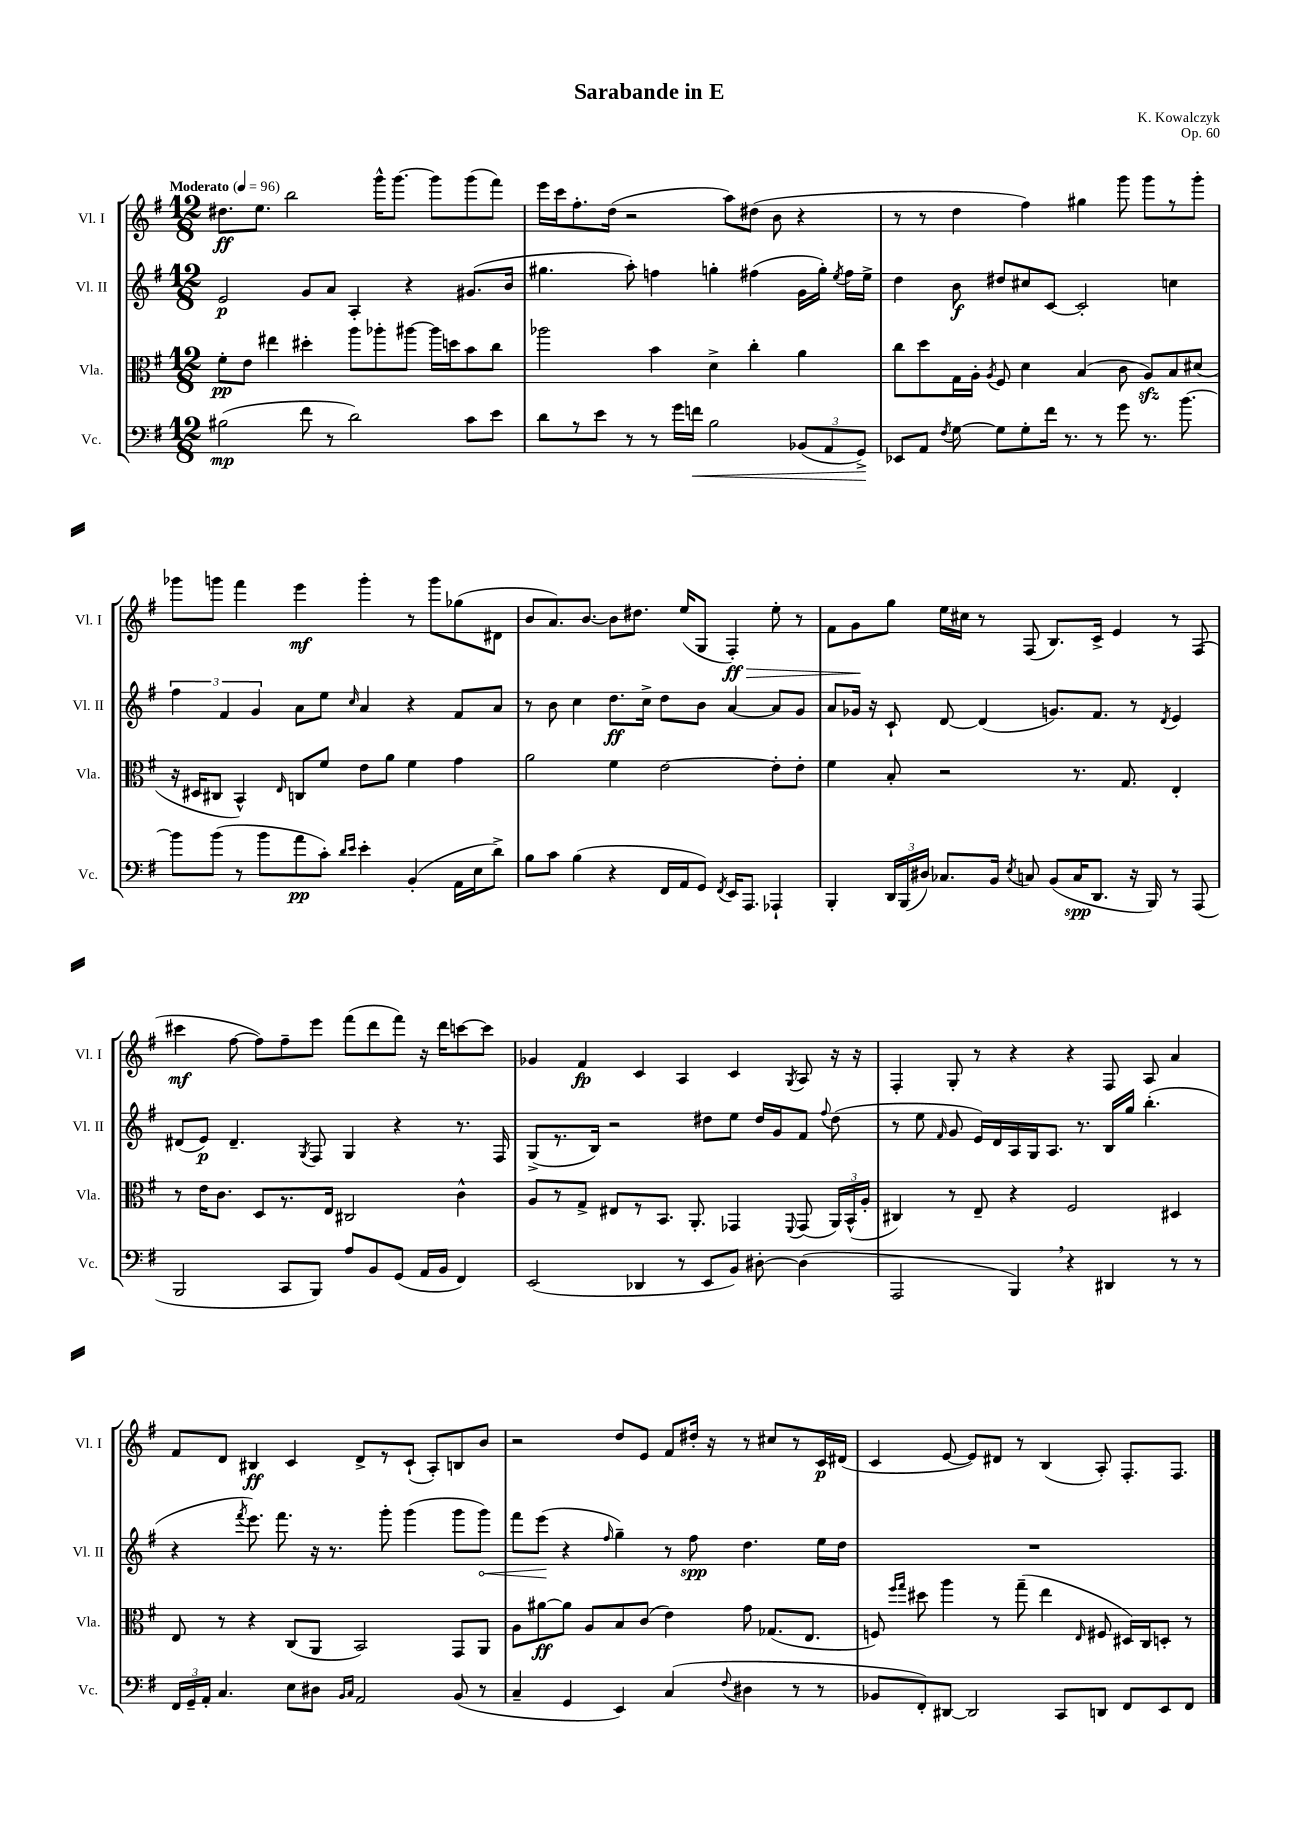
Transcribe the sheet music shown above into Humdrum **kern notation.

**kern	**kern	**kern	**kern
*staff4	*staff3	*staff2	*staff1
*clefF4	*clefC3	*clefG2	*clefG2
*k[f#]	*k[f#]	*k[f#]	*k[f#]
*M12/8	*M12/8	*M12/8	*M12/8
*MM96	*MM96	*MM96	*MM96
(2B#	8f#'	2e	8.dd#
.	8e	.	.
.	.	.	8.ee
.	4ee#	.	.
.	.	.	2bb
8f#	4dd#'	8g	.
8r	.	8a	.
2d)	8aa	4A'	.
.	8aa-'	.	16ggg^^
.	.	.	[8.ggg
.	[8aa#	4r	.
.	16aa#]	.	8ggg]
.	16dd	.	.
8c	8b	(8.g#	(8ggg
8e	8cc	.	8fff#)
.	.	16b	.
=	=	=	=
8d	2aa-	4.gg#	16eee
.	.	.	16ccc
8r	.	.	8.ff#'
8e	.	.	.
.	.	.	(16dd
8r	.	8aa')	2r
8r	4b	4ff	.
16g	.	.	.
16f	.	.	.
2B	4d^	4gg'	.
.	.	.	8aa)
.	4cc'	(4ff#	(8dd#
.	.	.	8b
(12BB-	4a	16g	4r
.	.	16gg')	.
12AA	.	.	.
.	.	8qee	.
.	.	16ff#	.
12GG^)	.	.	.
.	.	16ee^	.
=	=	=	=
8EE-	8cc	4dd	8r
8AA	8dd	.	8r
8qF#	.	.	.
[8G	16G	8b	4dd
.	16A'	.	.
.	8qA	.	.
8G]	8F#	8dd#	.
8G'	4d	8cc#	4ff#)
16f#	.	[8c	.
8.r	.	.	.
.	(4B	2c']	4gg#
8r	.	.	.
8g	8c	.	8ggg
8.r	8A)	.	8ggg
.	8B	4cc	8r
[8.b	.	.	.
.	(8d#	.	8ggg'
=	=	=	=
8b]	16r	6ff#	8ggg-
.	16D#	.	.
(8b	8C#	.	8ggg
.	.	6f#	.
8r	4BB^^)	.	4fff#
.	.	6g	.
8b	.	.	.
.	16qqE	.	.
8a	8C	8a	4eee
8c')	8f#	8ee	.
16qqd	.	.	.
16qqe	.	16qqcc	.
4e'	8e	4a	4ggg'
.	8a	.	.
(4BB'	4f#	4r	8r
.	.	.	8ggg
16AA	4g	8f#	(8gg-
16E	.	.	.
8d^)	.	8a	8d#
=	=	=	=
8B	2a	8r	8b
8c	.	8b	8.a)
(4B	.	4cc	.
.	.	.	[8.b
4r	4f#	8.dd	8b]
.	.	.	8.dd#
.	.	16cc^	.
16FF#	[2e	8dd	.
16AA	.	.	(16ee
8GG)	.	8b	8G
8qFF#	.	.	.
16EE	.	[4a	4F#')
8.AAA	.	.	.
4AAA-`	8e']	8a]	8ee'
.	8e'	8g	8r
=	=	=	=
4BBB'	4f#	8a	8f#
.	.	16g-	8g
.	.	16r	.
24DD	8B'	8c`	8gg
(24BBB	.	.	.
24D#)	.	.	.
8.C-	2r	[8d	16ee
.	.	.	16cc#
.	.	(4d]	8r
16BB	.	.	.
8qE	.	.	.
8C	.	.	(8F#
(8BB	.	8.g)	8.B)
16C	8.r	.	.
8.DD	.	8.f#	16c^
.	.	.	4e
.	8.G	.	.
16r	.	8r	.
16BBB)	.	.	.
.	.	8qd	.
8r	4E'	4e	8r
(8AAA	.	.	(8F#
=	=	=	=
2BBB	8r	(8d#	4ccc#
.	16e	8e)	.
.	8.c	.	.
.	.	4.d#~	[8ff#
.	8D	.	8ff#])
8CC	8.r	.	8ff#~
.	.	8qG	.
8BBB)	.	8F#	8eee
.	16E	.	.
8A	2C#	4G	(8fff#
8BB	.	.	8ddd
(8GG	.	4r	8fff#)
16AA	.	.	16r
16BB	.	.	16ddd
4FF#)	4c^^	8.r	[8ccc
.	.	.	8ccc]
.	.	16F#	.
=	=	=	=
(2EE	8A	(8G^	4g-
.	8r	8.r	.
.	8G^	.	4f#
.	.	16B)	.
.	8E#	2r	.
4DD-	8r	.	4c
.	8.BB	.	.
8r	.	.	4A
.	8.AA'	.	.
8EE	.	8dd#	.
8BB)	4GG-	8ee	4c
[8D#'	.	16dd#	.
.	.	16g	.
.	8qqFF#	.	8qG
(4D#]	(8GG-	8f#	8A
.	.	8qqff#	.
.	24AA)	(8dd#	16r
.	(24BB^^	.	.
.	.	.	16r
.	24A'	.	.
=	=	=	=
2AAA	4C#)	8r	4F#'
.	.	8ee	.
.	.	16qqf#	.
.	8r	8g	8G'
.	8E~	16e)	8r
.	.	16d	.
4BBB)	4r	16A	4r
.	.	16G	.
.	.	8.A	.
4r	2F#	.	4r
.	.	8.r	.
4DD#	.	16B	8F#
.	.	16gg	.
.	.	(4.bb'	8A
8r	4D#	.	4a
8r	.	.	.
=	=	=	=
24FF#	8E	4r	8f#
24GG~	.	.	.
24AA'	.	.	.
4.C	8r	.	8d
.	.	8qfff#	.
.	4r	8.eee)	4B#
.	.	8.fff#	.
8E	(8C	.	4c
8D#	8AA	16r	.
.	.	8.r	.
16qqBB	.	.	.
16qqC	.	.	.
2AA	2BB)	.	8d^
.	.	8ggg'	8r
.	.	(4ggg	(8c`
.	.	.	8A')
(8BB	8GG	8ggg	8B
8r	8AA	8ggg)	8b
=	=	=	=
4C~	8A	8fff#	2r
.	[8a#	(8eee	.
4GG	8a#]	4r	.
.	8A	.	.
.	.	16qqff#	.
4EE)	8B	4gg~)	8dd
.	(8c	.	8e
(4C	4e)	8r	8f#
.	.	8ff#	16dd#'
.	.	.	16r
8qqF#	.	.	.
4D#	8g	4.dd	8r
.	(8.G-	.	8cc#
8r	.	.	8r
.	8.E	.	.
8r	.	16ee	16c
.	.	16dd	(16d#
=	=	=	=
8BB-	8F)	1.r	4c
.	16qqff#	.	.
.	16qqgg	.	.
8FF#')	8dd#	.	.
[8DD#	4aa	.	[8e
2DD#]	.	.	8e])
.	8r	.	8d#
.	(8gg~	.	8r
.	4ee	.	(4B
8CC	.	.	.
.	16qqE	.	.
8DD	8F#	.	8A')
8FF#	16D#)	.	8.F#'
.	16C	.	.
8EE	8D'	.	.
.	.	.	8.F#
8FF#	8r	.	.
==	==	==	==
*-	*-	*-	*-
